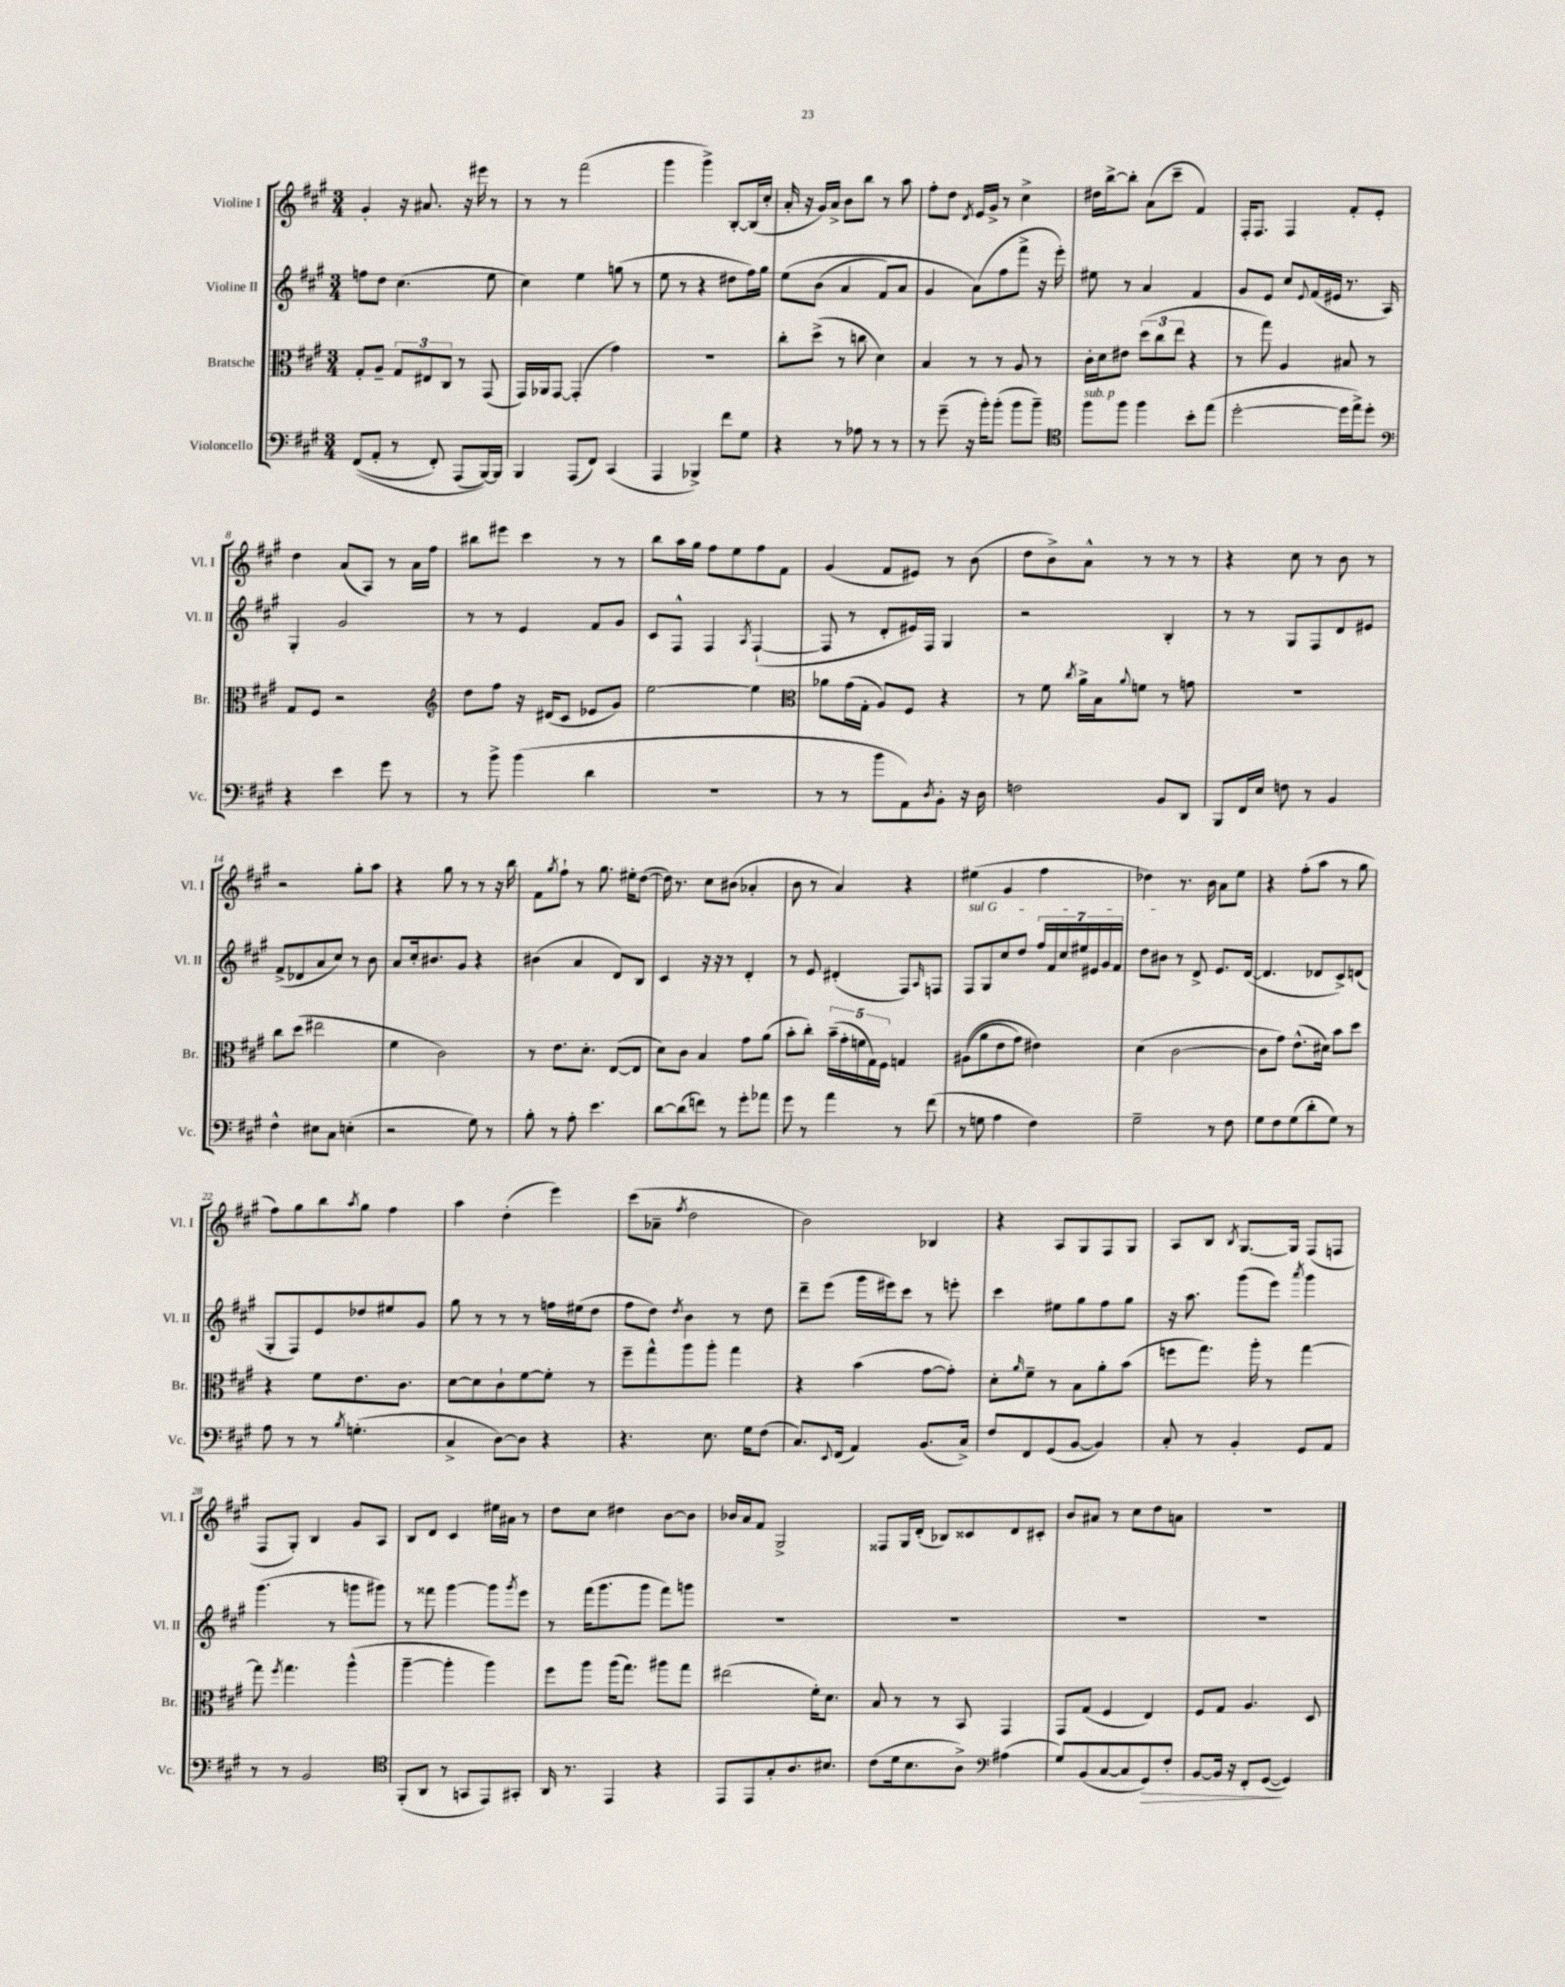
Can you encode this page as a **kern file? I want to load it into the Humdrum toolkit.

**kern	**kern	**kern	**kern
*staff4	*staff3	*staff2	*staff1
*clefF4	*clefC3	*clefG2	*clefG2
*k[f#c#g#]	*k[f#c#g#]	*k[f#c#g#]	*k[f#c#g#]
*M3/4	*M3/4	*M3/4	*M3/4
&((8FF#	8G#'	8ff	4g#'
8AA'	8A~	8dd	.
8r	12G#	(4.cc#	16r
.	.	.	8.a#
.	12E#	.	.
8FF#')	.	.	.
.	12C#	.	.
(8AAA	8r	.	16r
.	.	.	16eee#
[16BBB)&)	(8GG#	8ee	8r
16BBB]	.	.	.
=	=	=	=
4BBB	16GG#)	4cc#)	8r
.	16AA-	.	.
.	[8GG#	.	8r
(8AAA	(4GG#']	4ee	(2fff#
8FF#)	.	.	.
(4CC#	4g#)	(8gg	.
.	.	8r	.
=	=	=	=
4AAA	2.r	8ee	4ggg#
.	.	8r	.
4BBB-^)	.	4r	4ggg#^)
8f#	.	8dd#	[8B'
8G#	.	16ff#)	(16B]
.	.	16gg#	16cc#'
=	=	=	=
4r	8cc#'	&(8ee	16a'
.	.	.	16r
.	(8dd^	(8b	16g#)
.	.	.	16a^
8r	8r	4a	8b
8A-	8cc	.	8bb
8r	4d)	8f#)	8r
8r	.	8a	8aa
=	=	=	=
8r	4B	4g#	8ff#'
(8g#~	.	.	8dd
.	.	.	8qd
16r	8r	(8a&)	16e
16b')	.	.	16g#^
(8b'	8r	8ff#	8r
8b	8A	8fff#^	4cc#^
8b~)	8r	16r	.
.	.	16eee')	.
=	=	=	=
*clefC4	*	*	*
8ff#	16c#'	8ee#	16dd#
.	16d	.	[16bb^
8ff#	8e#	8r	8bb']
4ff#	(12dd	4a	(8a
.	12cc#	.	.
.	.	.	8ccc#~
.	12ee	.	.
8b'	4r	4f#	4f#)
(8ee	.	.	.
=	=	=	=
[2dd'	8r	8g#	16F#'
.	.	.	8.F#
.	8gg#)	8e	.
.	4A	8cc#	4F#
.	.	8qqe	.
.	.	(16f#	.
.	.	16e#	.
16dd]	8B#	8.r	8f#'
16ee^)	.	.	.
8dd'	8r	.	8e'
.	.	16A)	.
=	=	=	=
*clefF4	*	*	*
4r	8G#	4G#'	4dd
.	8F#	.	.
4e	2r	2g#	(8a
.	.	.	8A)
8g#	.	.	8r
8r	.	.	16a
.	.	.	16ff#
=	=	=	=
*	*clefG2	*	*
8r	8dd	8r	8bb#
8b^	8ff#	8r	8eee#
(4b	16r	4e	4ccc#
.	(16d#	.	.
.	8c#	.	.
4d	8e-	8f#	8r
.	8g#)	8g#	8r
=	=	=	=
2.r	[2ee	8c#	8bb
.	.	8F#^^	16aa
.	.	.	16gg#
.	.	4F#	8ff#
.	.	.	8ee
.	.	8qA	.
.	4ee]	([4F#`	8ff#
.	.	.	8f#
=	=	=	=
*	*clefC3	*	*
8r	8a-	8F#]	(4g#
8r	(16g#	8r	.
.	16G#'	.	.
8b	8A)	8d'	8f#
8AA)	8F#	16e#)	8e#)
.	.	16F#	.
8qD	.	.	.
8BB'	4r	4G#	8r
16r	.	.	(8b
16D	.	.	.
=	=	=	=
2F	8r	2r	8dd
.	8f#	.	8b^)
.	8qcc#	.	.
.	16a^	.	8a^^
.	16B	.	.
.	8qqa	.	.
.	8f	.	8r
8BB	8r	4B'	8r
8DD	8g	.	8r
=	=	=	=
8BBB	2.r	8r	4r
16FF#	.	8r	.
16E	.	.	.
8F	.	8G#	8cc#
8r	.	8F#	8r
4BB	.	8d	8b
.	.	8e#	8r
=	=	=	=
4F#^^	8cc#	(8f#^	2r
.	(8dd	8d-	.
8E#	2ee#	8a	.
8C#	.	8cc#)	.
(4E'	.	8r	8gg#'
.	.	8b	8aa
=	=	=	=
2r	4f#	8a	4r
.	.	16cc#'	.
.	.	8.b#	.
.	2c#)	.	8gg#
.	.	8g#	8r
8G#)	.	4r	8r
8r	.	.	16r
.	.	.	16bb
=	=	=	=
8B'	8r	(4b#	8f#
.	.	.	8qgg#
8r	8.e	.	8ff#`
8A'	.	4a	8r
.	8.d'	.	.
4.e	.	.	8.gg#
.	([8E	8d)	.
.	.	.	16ee#'
.	8E]	8B	([8dd
=	=	=	=
[8d	8d)	4c#	16dd])
.	.	.	8.r
(8d]	8c#	.	.
8f)	4B	16r	8cc#
.	.	16r	.
8r	.	8r	(8b#
8g#'	8g#	4d'	4a-'
8a-	(8a	.	.
=	=	=	=
8g#	8b'	8r	8b
8r	8cc#')	8e	8r
4a	(20b~	(4d#'	4a)
.	20g#'	.	.
.	20f	.	.
.	20G#)	.	.
.	20F#	.	.
8r	4G	8F#)	4r
.	.	16qqA	.
(8f#	.	8F	.
=	=	=	=
8r	&((8A#	8F#	(4ee#
8G	8a	8G#	.
4A	8e	8cc#	4g#
.	8g#)	8dd	.
4F#)	4e#&)	28ff#	4ff#
.	.	28f#	.
.	.	28cc#	.
.	.	28ee#	.
.	.	28e#	.
.	.	28g#	.
.	.	28f#	.
=	=	=	=
2G#~	(4d	8dd	4dd-)
.	.	8b#	.
.	[2c#	8r	8.r
.	.	8d^	.
.	.	.	16b
8r	.	8.e	8a
8F#	.	.	8ee
.	.	([16d	.
=	=	=	=
8G#	8c#]	4.d]	4r
8F#	8g#)	.	.
(8G#	(8.e^^	.	(8ff#'
8d'	.	8d-	8aa
.	16d#)	.	.
8G#)	8b	8c#^)	8r
8r	8dd	(8d	8gg#
=	=	=	=
8A	4r	8G#'	8ff#)
8r	.	8F#)	8gg#
8r	8f#	8e	8bb
8qB	.	.	8qaa
(4.G'	8.e	8dd-	8gg#
.	.	8ee#	4ff#
.	8.c#	.	.
.	.	8g#	.
=	=	=	=
4C#^	[8d	8gg#	4aa
.	8d]	8r	.
[8D)	8c#`	8r	(4dd'
8D]	[8f#	8r	.
4r	8f#']	16ff	4eee)
.	.	(16ee#	.
.	8r	8dd	.
=	=	=	=
4.r	8ff#~	8ff#	(8ccc#
.	8gg#^^	8dd)	8a-~
.	.	8qdd	8qff#
.	8aa	4b	2dd
8.E	8aa'	.	.
.	4gg#	8r	.
16G#	.	.	.
(8F#	.	8dd	.
=	=	=	=
8.C#)	4r	8ddd~	2b)
.	.	(8eee	.
8qqEE	.	.	.
(16FF#	.	.	.
4AA)	(4b	16ggg#	.
.	.	16eee#)	.
.	.	8ccc#	.
(8.BB	[8g#	8r	4B-
.	8g#'])	8eee'	.
16C#^)	.	.	.
=	=	=	=
8F#	8d'	4ccc#	4r
.	16qqa	.	.
8FF#	8f#~	.	.
(8GG#	8r	8ee#	8A
[8BB	8B	8gg#	8G#
4BB])	8a'	8ff#	8F#
.	(8b	8gg#	8G#
=	=	=	=
8C#'	8ff	16r	8A
.	.	8.aa	.
8r	8.gg#)	.	8B
.	.	.	8qB
4BB'	.	(8ggg#	[8.G#
.	16aa'	.	.
.	8r	8eee)	.
.	.	.	16G#]
.	.	8qaaa	.
8GG#	[4gg#	4ggg#	(8F#
8AA	.	.	8F
=	=	=	=
8r	8gg#]	(4.ggg#	8F#
.	8qff#	.	.
8r	4.gg#	.	8G#')
2BB	.	.	4B
.	.	8r	.
.	(4aa^^	8ggg	8g#
.	.	8ggg#)	8A
=	=	=	=
*clefC4	*	*	*
(8FF#'	[4aa~	8r	8B
8AA	.	8fff##	8d
8r	4aa']	[4ggg#	4c#
8GG	.	.	.
8EE)	4aa)	8ggg#]	16ee#
.	.	.	16a#
.	.	8qggg#	.
8GG#'	.	8eee	8r
=	=	=	=
16AA	8ff#	8r	8dd
8.r	.	.	.
.	8aa	(16fff#	8cc#
.	.	8.ggg#	.
4EE	(16aa	.	4dd#
.	8.gg#)	.	.
.	.	8ggg#	.
4r	8aa#	8fff#)	[8b
.	8gg#	8ggg	8b]
=	=	=	=
8EE	(2ee#	2.r	16b-
.	.	.	16a
8EE	.	.	8f#
8G#'	.	.	2G#^
8.A	.	.	.
.	16f#')	.	.
8.B#	8.d	.	.
=	=	=	=
(8c#	8B	2.r	8F##
16d	8r	.	16G#
8.B	.	.	(16d'
.	8r	.	8B-)
8A^)	8BB	.	8c##
*clefF4	*	*	*
(4A#	4GG#	.	8d
.	.	.	8c#'
=	=	=	=
8G#)	8GG#	2.r	8b
(8BB	(8G#	.	8a#
[8C#	4F#	.	8r
8C#]	.	.	8cc#
8GG#)	4E)	.	8dd
8F#'	.	.	8a
=	=	=	=
[8BB	8F#	2.r	2.r
16BB]	8G#	.	.
16r	.	.	.
8FF#'	4.A	.	.
([8GG#	.	.	.
4GG#])	.	.	.
.	8D	.	.
==	==	==	==
*-	*-	*-	*-
